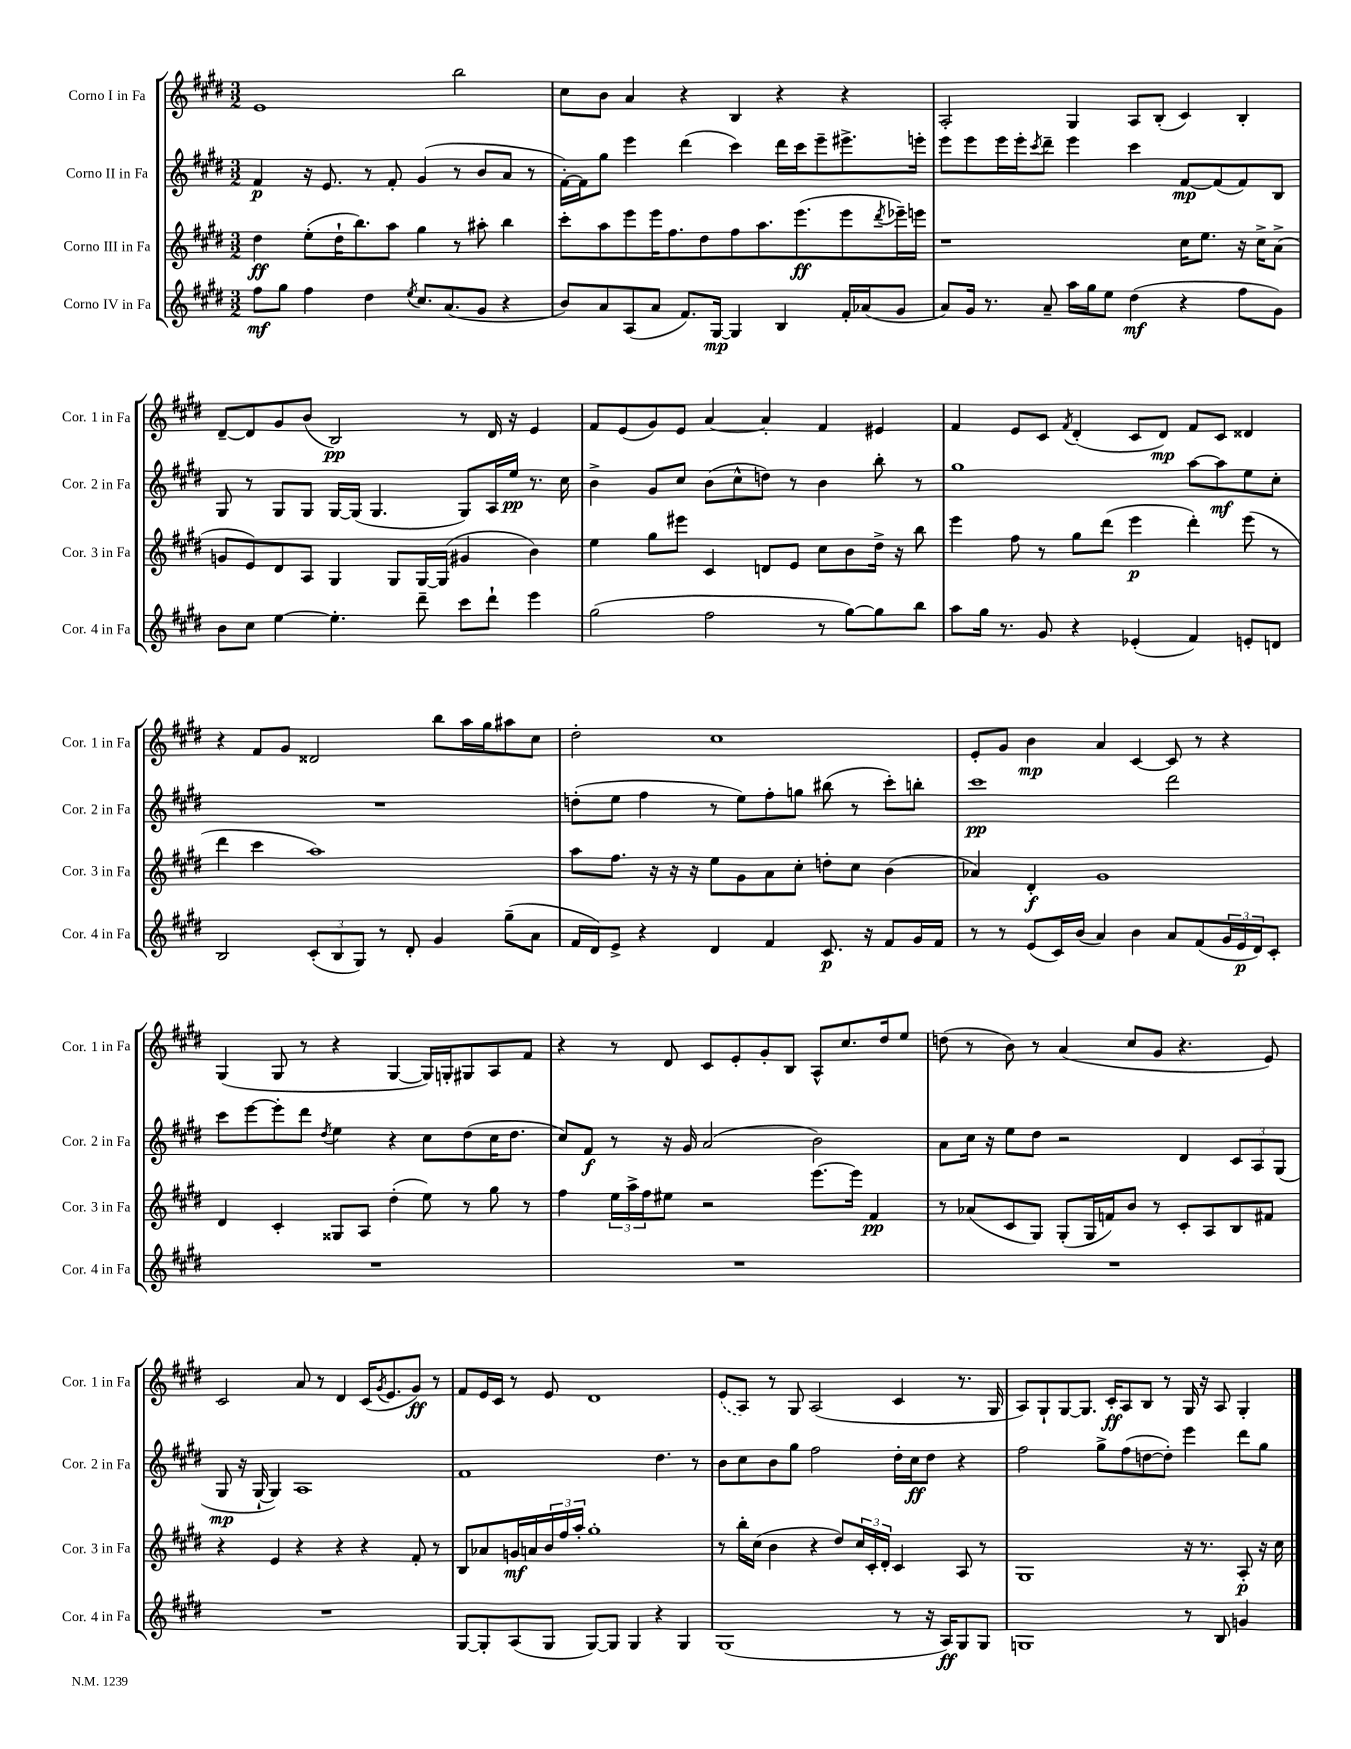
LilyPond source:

<<
\new StaffGroup <<
\new Staff = "s0" \with { instrumentName = "Corno I in Fa" shortInstrumentName = "Cor. 1 in Fa" } {
    \clef treble \key e \major \numericTimeSignature \time 3/2
    e'1 b''2 |
    cis''8 b'8 a'4 r4 b4 r4 r4 |
    a2-. gis4 a8 b8-.( cis'4) b4-. |
    dis'8~-- dis'8 gis'8 b'8( b2\pp) r8 dis'16 r16 e'4 |
    fis'8 e'8( gis'8) e'8 a'4~ a'4-. fis'4 eis'4 |
    fis'4 e'8 cis'8 \acciaccatura { fis'8 } dis'4-.( cis'8 dis'8\mp) fis'8 cis'8 disis'4 |
    r4 fis'8 gis'8 disis'2 b''8 a''16 gis''16 ais''8 cis''8 |
    dis''2-. cis''1 |
    e'8-. gis'8 b'4\mp a'4 cis'4~ cis'8 r8 r4 |
    gis4( gis8 r8 r4 gis4~ gis16) g16-. gis8 a8 fis'8 |
    r4 r8 dis'8 cis'8 e'8-. gis'8-. b8 a8-^ cis''8. dis''16 e''8 |
    d''8( r8 b'8) r8 a'4( cis''8 gis'8 r4. e'8) |
    cis'2 a'8 r8 dis'4 cis'16( \acciaccatura { gis'8 } e'8. gis'8\ff) r8 |
    fis'8 e'16 cis'16 r8 e'8 dis'1 |
    \once \slurDashed e'8( a8) r8 gis8 a2( cis'4 r8. gis16 |
    a8) gis8-! gis8~ gis8. cis'16-.\ff a8 b8 r8 gis16 r16 a8 gis4-. \bar "|." |
}
\new Staff = "s1" \with { instrumentName = "Corno II in Fa" shortInstrumentName = "Cor. 2 in Fa" } {
    \clef treble \key e \major \numericTimeSignature \time 3/2
    fis'4\p r16 e'8. r8 fis'8-. gis'4( r8 b'8 a'8 r8 |
    fis'16~-.) fis'16 gis''8 e'''4 dis'''4( cis'''4) dis'''16 cis'''16 e'''8-- eis'''8.-> e'''16-. |
    e'''8 e'''8 e'''16 e'''16-. \acciaccatura { cis'''8 } dis'''8-- e'''4 cis'''4 fis'8~\mp fis'8( fis'8) b8 |
    gis8 r8 gis8 gis8 gis16~ gis16( gis4. gis8) a16 e''16\pp r8. cis''16 |
    b'4-> gis'8 cis''8 b'8( cis''8-^ d''8) r8 b'4 b''8-. r8 |
    gis''1 a''8~ a''8\mf e''8 cis''8-. |
    R1. |
    d''8-.( e''8 fis''4 r8 e''8) fis''8-. g''8 bis''8( r8 cis'''8-.) b''8-. |
    cis'''1\pp dis'''2 |
    cis'''8 e'''8~ e'''8-. dis'''8 \acciaccatura { dis''8 } e''4 r4 cis''8 dis''8( cis''16 dis''8. |
    cis''8) fis'8\f r8 r16 gis'16 a'2( b'2) |
    a'8 cis''16 r16 e''8 dis''8 r2 dis'4 \tuplet 3/2 { cis'8 a8 gis8( } |
    gis8\mp r16 gis16~-! gis4) a1 |
    fis'1 dis''4. r8 |
    b'8 cis''8 b'8 gis''8 fis''2 dis''16-. cis''16\ff dis''8 r4 |
    fis''2 gis''8-> fis''8( d''8~ d''8-.) e'''4 dis'''8 gis''8 \bar "|." |
}
\new Staff = "s2" \with { instrumentName = "Corno III in Fa" shortInstrumentName = "Cor. 3 in Fa" } {
    \clef treble \key e \major \numericTimeSignature \time 3/2
    dis''4\ff e''8-.( dis''16-! b''8.) a''8 gis''4 r8 ais''8-. b''4 |
    cis'''8-. a''8 e'''8 e'''16 fis''8. dis''8 fis''8 a''8. e'''8.\ff( e'''8 \acciaccatura { dis'''8 } ees'''16--) e'''16 |
    r1 cis''16 e''8. r16 cis''16-> a'8->( |
    g'8 e'8) dis'8 a8 gis4 gis8 gis16~ gis16( gis'4 b'4) |
    e''4 gis''8 eis'''8 cis'4 d'8 e'8 cis''8 b'8 dis''16-> r16 b''8 |
    e'''4 fis''8 r8 gis''8 dis'''8( e'''4\p dis'''4-.) e'''8( r8 |
    dis'''4 cis'''4 a''1) |
    a''8 fis''8. r16 r16 r16 e''8 gis'8 a'8 cis''8-. d''8-. cis''8 b'4( |
    aes'4) dis'4-.\f gis'1 |
    dis'4 cis'4-. gisis8 a8 dis''4-.( e''8) r8 gis''8 r8 |
    fis''4 \tuplet 3/2 { e''16 a''16-> fis''16 } eis''8 r2 e'''8.~ e'''16 fis'4\pp |
    r8 aes'8( cis'8 gis8) gis8-.( gis16 f'16) b'8 r8 cis'8-. a8 b8 fis'8 |
    r4 e'4 r4 r4 r4 fis'8-. r8 |
    b8 aes'8 g'16\mf a'16 \tuplet 3/2 { b'16 fis''16 a''16-. } gis''1-. |
    r8 b''16-. cis''16( b'4 r4 dis''8) \tuplet 3/2 { cis''16 cis'16-. dis'16-. } cis'4 a8 r8 |
    gis1 r16 r8. a8-.\p r16 cis''16 \bar "|." |
}
\new Staff = "s3" \with { instrumentName = "Corno IV in Fa" shortInstrumentName = "Cor. 4 in Fa" } {
    \clef treble \key e \major \numericTimeSignature \time 3/2
    fis''8\mf gis''8 fis''4 dis''4 \acciaccatura { e''8 } cis''8. a'8.( gis'8 r4 |
    b'8) a'8 a8( a'8 fis'8.) gis16~\mp gis4 b4 fis'16-. aes'16( gis'8 |
    a'8) gis'16 r8. a'8-- a''16 gis''16 e''8 dis''4\mf( r4 fis''8 gis'8) |
    b'8 cis''8 e''4~ e''4.-. dis'''8-- cis'''8 dis'''8-! e'''4 |
    gis''2( fis''2 r8 gis''8~) gis''8 b''8 |
    a''8 gis''16 r8. gis'8 r4 ees'4-.( fis'4) e'8-. d'8 |
    b2 \tuplet 3/2 { cis'8-.( b8 gis8) } r8 dis'8-. gis'4 gis''8--( a'8 |
    fis'16 dis'16) e'8-> r4 dis'4 fis'4 cis'8.\p r16 fis'8 gis'16 fis'16 |
    r8 r8 e'8( cis'16) b'16( a'4) b'4 a'8 fis'8( \tuplet 3/2 { gis'16 e'16\p dis'16) } cis'8-. |
    R1. |
    R1. |
    R1. |
    R1. |
    gis8~ gis8-. a8( gis8 gis8~) gis8 gis4 r4 gis4 |
    gis1( r8 r16 a16\ff) gis8 gis8 |
    g1 r8 b8 g'4 \bar "|." |
}
>>
>>
\layout { \context { \Score \remove "Bar_number_engraver" } }
